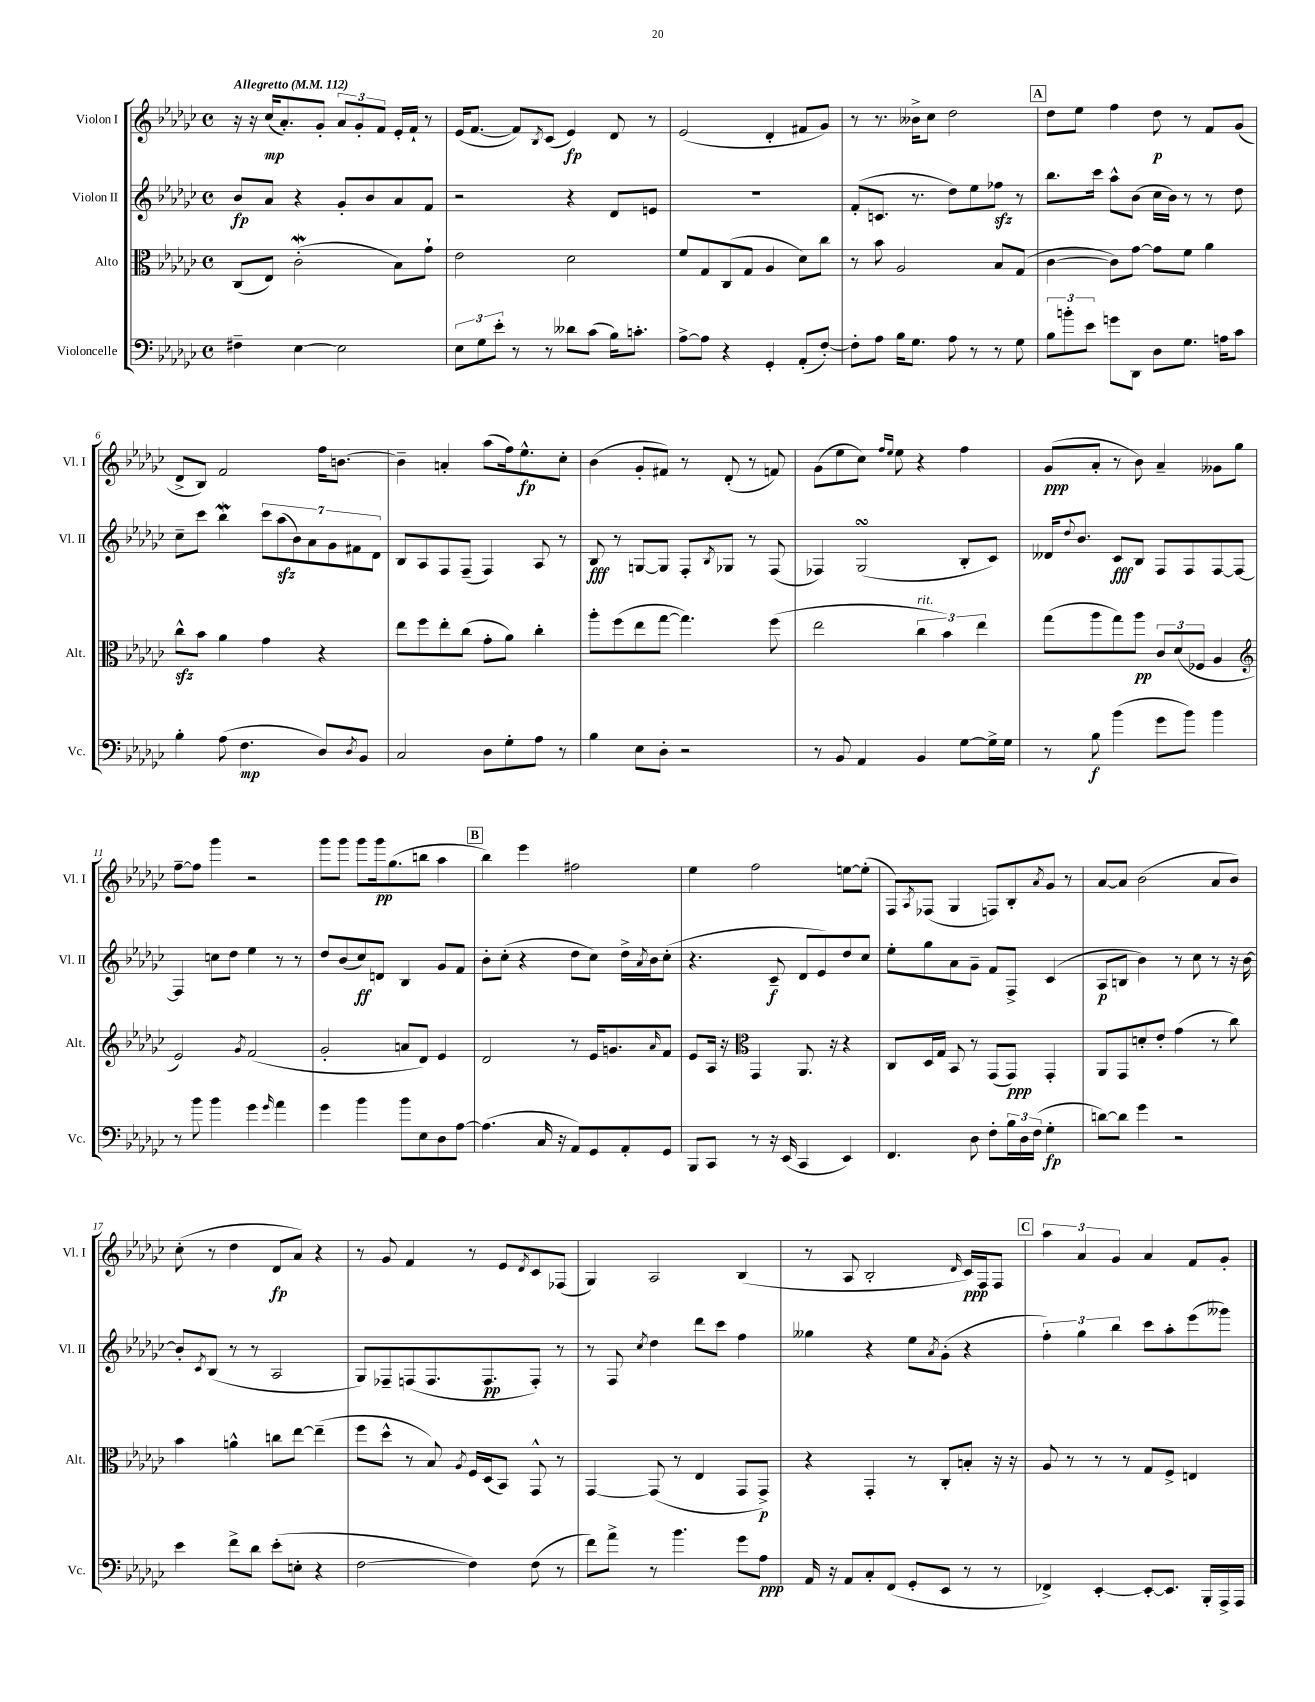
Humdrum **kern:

**kern	**dynam	**kern	**dynam	**kern	**dynam	**kern	**dynam
*part4	*part4	*part3	*part3	*part2	*part2	*part1	*part1
*staff4	*staff4	*staff3	*staff3	*staff2	*staff2	*staff1	*staff1
*I"Violoncelle	*	*I"Alto	*	*I"Violon II	*	*I"Violon I	*
*I'Vc.	*	*I'Alt.	*	*I'Vl. II	*	*I'Vl. I	*
*clefF4	*	*clefC3	*	*clefG2	*	*clefG2	*
*k[b-e-a-d-g-c-]	*	*k[b-e-a-d-g-c-]	*	*k[b-e-a-d-g-c-]	*	*k[b-e-a-d-g-c-]	*
*M4/4	*	*M4/4	*	*M4/4	*	*M4/4	*
*met(c)	*	*met(c)	*	*met(c)	*	*met(c)	*
*MM112	*	*MM112	*	*MM112	*	*MM112	*
=1	=1	=1	=1	=1	=1	=1	=1
!	!	!	!	!	!	!LO:TX:a:B:t=Allegretto	!
4F#X~\	.	(8C-/L	.	8b-/L	fp	16r	.
.	.	.	.	.	.	16r	.
.	.	8E-/J)	.	8a-/J	.	(16cc-/KL	mp
.	.	.	.	.	.	8.a-'/)	.
[4E-\	.	(2c-w'\	.	4r	.	.	.
.	.	.	.	.	.	8g-'/J	.
2E-\]	.	.	.	8g-'/L	.	12a-/L	.
.	.	.	.	.	.	12g-'/	.
.	.	.	.	8b-/	.	.	.
.	.	.	.	.	.	12f/J	.
.	.	8B-\L)	.	8a-/	.	16e-'/LL	.
.	.	.	.	.	.	16f`/JJ	.
.	.	8g-`\J	.	8f/J	.	8r	.
=2	=2	=2	=2	=2	=2	=2	=2
12E-\L	.	2e-\	.	2r	.	(16e-/KL	.
.	.	.	.	.	.	[8.f/J	.
12G-\	.	.	.	.	.	.	.
12e-'\J	.	.	.	.	.	.	.
8r	.	.	.	.	.	8f/L])	.
.	.	.	.	.	.	8qB-/	.
8r	.	.	.	.	.	(8c-/J	.
8d--X\L	.	2d-\	.	4r	.	4e-/)	fp
(8c-\J	.	.	.	.	.	.	.
16B-\KL)	.	.	.	8d-/L	.	8d-/	.
8.cn'\J	.	.	.	.	.	.	.
.	.	.	.	8en/J	.	8r	.
=3	=3	=3	=3	=3	=3	=3	=3
[8A-^\L	.	8f/L	.	1r	.	(2e-/	.
8A-\J]	.	8G-/	.	.	.	.	.
4r	.	(8C-/	.	.	.	.	.
.	.	8G-/J	.	.	.	.	.
4GG-'/	.	4A-/	.	.	.	4d-'/	.
(8AA-'/L	.	8d-\L)	.	.	.	8f#X/L	.
[8F'/J)	.	8cc-\J	.	.	.	8g-/J)	.
=4	=4	=4	=4	=4	=4	=4	=4
8F'\L]	.	8r	.	(8f'/L	.	8r	.
8A-\J	.	8b-\	.	8.cn/J	.	8.r	.
16B-\KL	.	2A-/	.	.	.	.	.
8.G-\J	.	.	.	8.r	.	16b--X^\KL	.
.	.	.	.	.	.	8cc-\J	.
8A-\	.	.	.	8dd-\L)	.	2dd-\	.
8r	.	.	.	8ee-\	.	.	.
8r	.	8B-/L	.	8ff-Xzz\J	.	.	.
8G-\	.	(8G-/J	.	8r	.	.	.
!!LO:REH:place=s1:t=A
=5	=5	=5	=5	=5	=5	=5	=5
12B-\L	.	[4c-\	.	8.bb-\L	.	8dd-\L	.
12bn'\	.	.	.	.	.	.	.
.	.	.	.	.	.	8ee-\J	.
12e-\J	.	.	.	.	.	.	.
.	.	.	.	16ccc-\Jk	.	.	.
8gn\L	.	8c-\L])	.	8aa-^^\L	.	4ff\	.
8DD-\J	.	[8g-\J	.	(8b-\J	.	.	.
8D-\L	.	8g-\L]	.	16cc-\LL	.	8dd-\	p
.	.	.	.	16b-\JJ)	.	.	.
8.G-\J	.	8f\J	.	8r	.	8r	.
.	.	4a-\	.	8r	.	8f/L	.
16An\KL	.	.	.	.	.	.	.
8c-\J	.	.	.	8dd-\	.	(8g-/J	.
!!LO:LB:g=z
=6	=6	=6	=6	=6	=6	=6	=6
4B-'\	.	8cc-zz^^\L	.	8cc-~\L	.	8d-^/L	.
.	.	8b-\J	.	8ccc-\J	.	8B-/J)	.
(8A-\	.	4a-\	.	4bb-W\	.	2f/	.
4.F\	mp	.	.	.	.	.	.
.	.	4g-\	.	14ccc-\L	.	.	.
.	.	.	.	(14aa-zz\	.	.	.
.	.	.	.	14b-\)	.	.	.
.	.	.	.	14a-\	.	.	.
8D-/L)	.	4r	.	.	.	16ff\KL	.
.	.	.	.	14g-\	.	.	.
.	.	.	.	.	.	[8.bn\J	.
.	.	.	.	14f#X\	.	.	.
8qD-/	.	.	.	.	.	.	.
8BB-/J	.	.	.	.	.	.	.
.	.	.	.	14d-\J	.	.	.
=7	=7	=7	=7	=7	=7	=7	=7
2C-/	.	8ee-\L	.	8B-/L	.	4b~\]	.
.	.	8ff\	.	8A-/	.	.	.
.	.	8ee-'\	.	8F/	.	4an'/	.
.	.	(8cc-\J	.	(8F~/J	.	.	.
8D-\L	.	8g-'\L	.	4F/)	.	(8aa-\L	.
8G-'\	.	8a-\J)	.	.	.	16ff\k)	.
.	.	.	.	.	.	8.ee-^^\	fp
8A-\J	.	4cc-'\	.	8A-/	.	.	.
8r	.	.	.	8r	.	8cc-'\J	.
=8	=8	=8	=8	=8	=8	=8	=8
4B-\	.	8aa-'\L	.	8B-/	fff	(4b-\	.
.	.	(8ff\	.	8r	.	.	.
8E-\L	.	8ee-\	.	[8Gn/L	.	8g-'/L	.
8D-'\J	.	[8gg-\J	.	8G/J]	.	8f#X/J)	.
2r	.	4.gg-\])	.	8F'/L	.	8r	.
.	.	.	.	8qB-/	.	.	.
.	.	.	.	8G-X/J	.	(8d-'/	.
.	.	.	.	8r	.	8r	.
.	.	(8ff\	.	(8F/	.	8fn/)	.
=9	=9	=9	=9	=9	=9	=9	=9
8r	.	2ee-\	.	4F-X/)	.	(8g-\L	.
8BB-/	.	.	.	.	.	8ee-\	.
4AA-/	.	.	.	(2G-sSSs/	.	8cc-\J)	.
.	.	.	.	.	.	16qqff/LL	.
.	.	.	.	.	.	16qqee-/JJ	.
.	.	.	.	.	.	8ee-\	.
!	!	!LO:TX:a:i:t=rit.	!	!	!	!	!
4BB-/	.	6cc-\	.	.	.	4r	.
.	.	6b-\)	.	.	.	.	.
[8G-\L	.	.	.	8B-'/L	.	4ff\	.
.	.	6ee-\	.	.	.	.	.
16G-^\L]	.	.	.	8c-/J)	.	.	.
16G-\JJ	.	.	.	.	.	.	.
=10	=10	=10	=10	=10	=10	=10	=10
8r	.	(8gg-\L	.	16d--X/KL	.	(8g-/L	ppp
.	.	.	.	8qqdd-/	.	.	.
.	.	.	.	8.b-/J	.	.	.
8B-\	f	8aa-\	.	.	.	8a-'/J	.
(4b-\	.	8gg-\)	.	8c-/L	fff	8r	.
.	.	8aa-\J	pp	8B-/J	.	8b-\)	.
8g-\L	.	12c-/L	.	8F/L	.	4a-~/	.
.	.	(12d-/	.	.	.	.	.
8b-\J)	.	.	.	8F/	.	.	.
.	.	12F-X/J	.	.	.	.	.
4b-\	.	4A-/	.	[8F/	.	8g--X\L	.
.	.	.	.	8F/J_	.	8gg-\J	.
!!LO:LB:g=z
=11	=11	=11	=11	=11	=11	=11	=11
*	*	*clefG2	*	*	*	*	*
8r	.	2e-/)	.	4F/]	.	[8ff~\L	.
8b-\	.	.	.	.	.	8ff\J]	.
4b-\	.	.	.	8ccn\L	.	4ggg-\	.
.	.	.	.	8dd-\J	.	.	.
.	.	8qg-/	.	.	.	.	.
4g-\	.	(2f/	.	4ee-\	.	2r	.
16qqg-/	.	.	.	.	.	.	.
4a-\	.	.	.	8r	.	.	.
.	.	.	.	8r	.	.	.
=12	=12	=12	=12	=12	=12	=12	=12
4g-\	.	2g-'/	.	8dd-/L	.	8ggg-\L	.
.	.	.	.	(8b-/	.	8ggg-\J	.
4b-\	.	.	.	8cc-/)	ff	8ggg-\L	.
.	.	.	.	8dn/J	.	16ggg-\k	pp
.	.	.	.	.	.	(8.gg-\	.
8b-\L	.	8an/L	.	4B-/	.	.	.
8E-\	.	8d-/J)	.	.	.	8bbn\J	.
8D-\	.	4e-/	.	8g-/L	.	4aa-\	.
[8A-\J	.	.	.	8f/J	.	.	.
!!LO:REH:place=s1:t=B
=13	=13	=13	=13	=13	=13	=13	=13
(4.A-\]	.	2d-/	.	8b-'\L	.	4bb-\)	.
.	.	.	.	(8cc-'\J	.	.	.
.	.	.	.	4r	.	4eee-\	.
16C-/	.	.	.	.	.	.	.
16r	.	.	.	.	.	.	.
8AA-/L)	.	8r	.	8dd-\L	.	2ff#X\	.
8GG-/	.	16e-/KL	.	8cc-\J)	.	.	.
.	.	8.gn/	.	.	.	.	.
8AA-'/	.	.	.	16dd-^\LL	.	.	.
.	.	.	.	8qa-/	.	.	.
.	.	.	.	16b-\J	.	.	.
.	.	16qqa-/	.	.	.	.	.
8GG-/J	.	8f/J	.	(8cc-'\J	.	.	.
=14	=14	=14	=14	=14	=14	=14	=14
8BBB-/L	.	8e-/L	.	4.r	.	4ee-\	.
8CC-/J	.	16A-/Jk	.	.	.	.	.
.	.	16r	.	.	.	.	.
*	*	*clefC3	*	*	*	*	*
8r	.	4GG-/	.	.	.	2ff\	.
16r	.	.	.	8c-~/	f	.	.
(16EE-/	.	.	.	.	.	.	.
4CC-/	.	8.AA-/	.	8d-/L	.	.	.
.	.	.	.	8e-/)	.	.	.
.	.	16r	.	.	.	.	.
4EE-/)	.	4r	.	8dd-/	.	[8een\L	.
.	.	.	.	8cc-/J	.	(8ee'\J]	.
=15	=15	=15	=15	=15	=15	=15	=15
4.FF/	.	8C-/L	.	8ee-'\L	.	8F/L)	.
.	.	.	.	.	.	8qA-/	.
.	.	16D-/L	.	8gg-\	.	(8F-X/J	.
.	.	16G-/JJ	.	.	.	.	.
.	.	8BB-/	.	8a-\	.	4G-/	.
8D-\	.	8r	.	8g-~\J	.	.	.
8F'\L	.	(8GG-/L	.	8f/L	.	8Fn/L)	.
24B-\L	.	8GG-/J)	ppp	8F^/J	.	8B-'/	.
24D-\	.	.	.	.	.	.	.
(24F\JJ	.	.	.	.	.	.	.
.	.	.	.	.	.	8qa-/	.
4G-'\	fp	4GG-'/	.	(4c-/	.	8g-/J	.
.	.	.	.	.	.	8r	.
=16	=16	=16	=16	=16	=16	=16	=16
[8dn\L)	.	8AA-/L	.	8A-/L	p	[8a-/L	.
8d\J]	.	8GG-/	.	8Bn/J	.	8a-/J]	.
4g-\	.	8dn'/	.	4b-\)	.	(2b-\	.
.	.	8e-'/J	.	.	.	.	.
2r	.	(4g-\	.	8r	.	.	.
.	.	.	.	8cc-\	.	.	.
.	.	8r	.	8r	.	8a-/L	.
.	.	8cc-\)	.	16r	.	8b-/J)	.
.	.	.	.	[16b-\	.	.	.
!!LO:LB:g=z
=17	=17	=17	=17	=17	=17	=17	=17
4e-\	.	4b-\	.	8b-'/L]	.	(8cc-'\	.
.	.	.	.	8qc-/	.	.	.
.	.	.	.	(8B-/J	.	8r	.
8f^\L	.	4an^^\	.	8r	.	4dd-\	.
8d-\J	.	.	.	8r	.	.	.
(8e-'\L	.	8ccn\L	.	2A-/	.	8d-/L	fp
8En'\J	.	[8ee-\J	.	.	.	8a-/J)	.
4r	.	(4ee-~\]	.	.	.	4r	.
=18	=18	=18	=18	=18	=18	=18	=18
[2F\	.	8ff\L	.	8G-/L)	.	8r	.
.	.	8dd-^^\J	.	8F-X~/	.	8g-/	.
.	.	8r	.	(8Fn/	.	4f/	.
.	.	8B-/)	.	8.F/	.	.	.
.	.	8qA-/	.	.	.	.	.
4F\])	.	16F/LL	.	.	.	8r	.
.	.	(16D-/J	.	8.F/	pp	.	.
.	.	8BB-/J)	.	.	.	8e-/L	.
.	.	.	.	.	.	8qd-/	.
(8F\	.	8GG-^^/	.	8F'/J)	.	8c-/	.
8r	.	8r	.	8r	.	(8F-X/J	.
=19	=19	=19	=19	=19	=19	=19	=19
8f\L)	.	[4GG-/	.	8r	.	4G-/)	.
8a-^\J	.	.	.	8F/	.	.	.
.	.	.	.	8qcc-/	.	.	.
8r	.	(8GG-/]	.	4dd-\	.	2A-/	.
4.b-\	.	8r	.	.	.	.	.
.	.	4E-/	.	8ddd-\L	.	.	.
.	.	.	.	8ccc-\J	.	.	.
8g-\L	.	8GG-/L	.	4ff\	.	(4B-/	.
8A-\J	ppp	8GG-^/J)	p	.	.	.	.
=20	=20	=20	=20	=20	=20	=20	=20
16AA-/	.	4r	.	4gg--X\	.	8r	.
16r	.	.	.	.	.	.	.
8AA-/L	.	.	.	.	.	8A-/	.
8C-'/	.	4GG-'/	.	4r	.	2B-'/	.
(8FF/J	.	.	.	.	.	.	.
8GG-'/L	.	8r	.	8ee-\L	.	.	.
.	.	.	.	8qa-/	.	.	.
8EE-/J	.	8C-'/L	.	(8g-'\J	.	.	.
.	.	.	.	.	.	16qqd-/	.
8r	.	8Bn'/J	.	4r	.	16c-/LL)	ppp
.	.	.	.	.	.	16F/J	.
8r	.	16r	.	.	.	8F/J	.
.	.	16r	.	.	.	.	.
!!LO:REH:place=s1:t=C
=21	=21	=21	=21	=21	=21	=21	=21
4FF-X^/)	.	8A-/	.	6ff'\)	.	6aa-\	.
.	.	8r	.	.	.	.	.
.	.	.	.	6gg-\	.	6a-/	.
[4EE-'/	.	8r	.	.	.	.	.
.	.	.	.	6bb-\	.	6g-/	.
.	.	8r	.	.	.	.	.
8EE-'/L_	.	8G-/L	.	8ccc-\L	.	4a-/	.
8.EE-/J]	.	8F^/J	.	8aa-'\	.	.	.
.	.	4En/	.	(8eee-\	.	8f/L	.
16BBB-'/LL	.	.	.	.	.	.	.
16AAA-^/	.	.	.	8ggg--X\J)	.	8g-'/J	.
16AAA-/JJ	.	.	.	.	.	.	.
==	==	==	==	==	==	==	==
*-	*-	*-	*-	*-	*-	*-	*-
